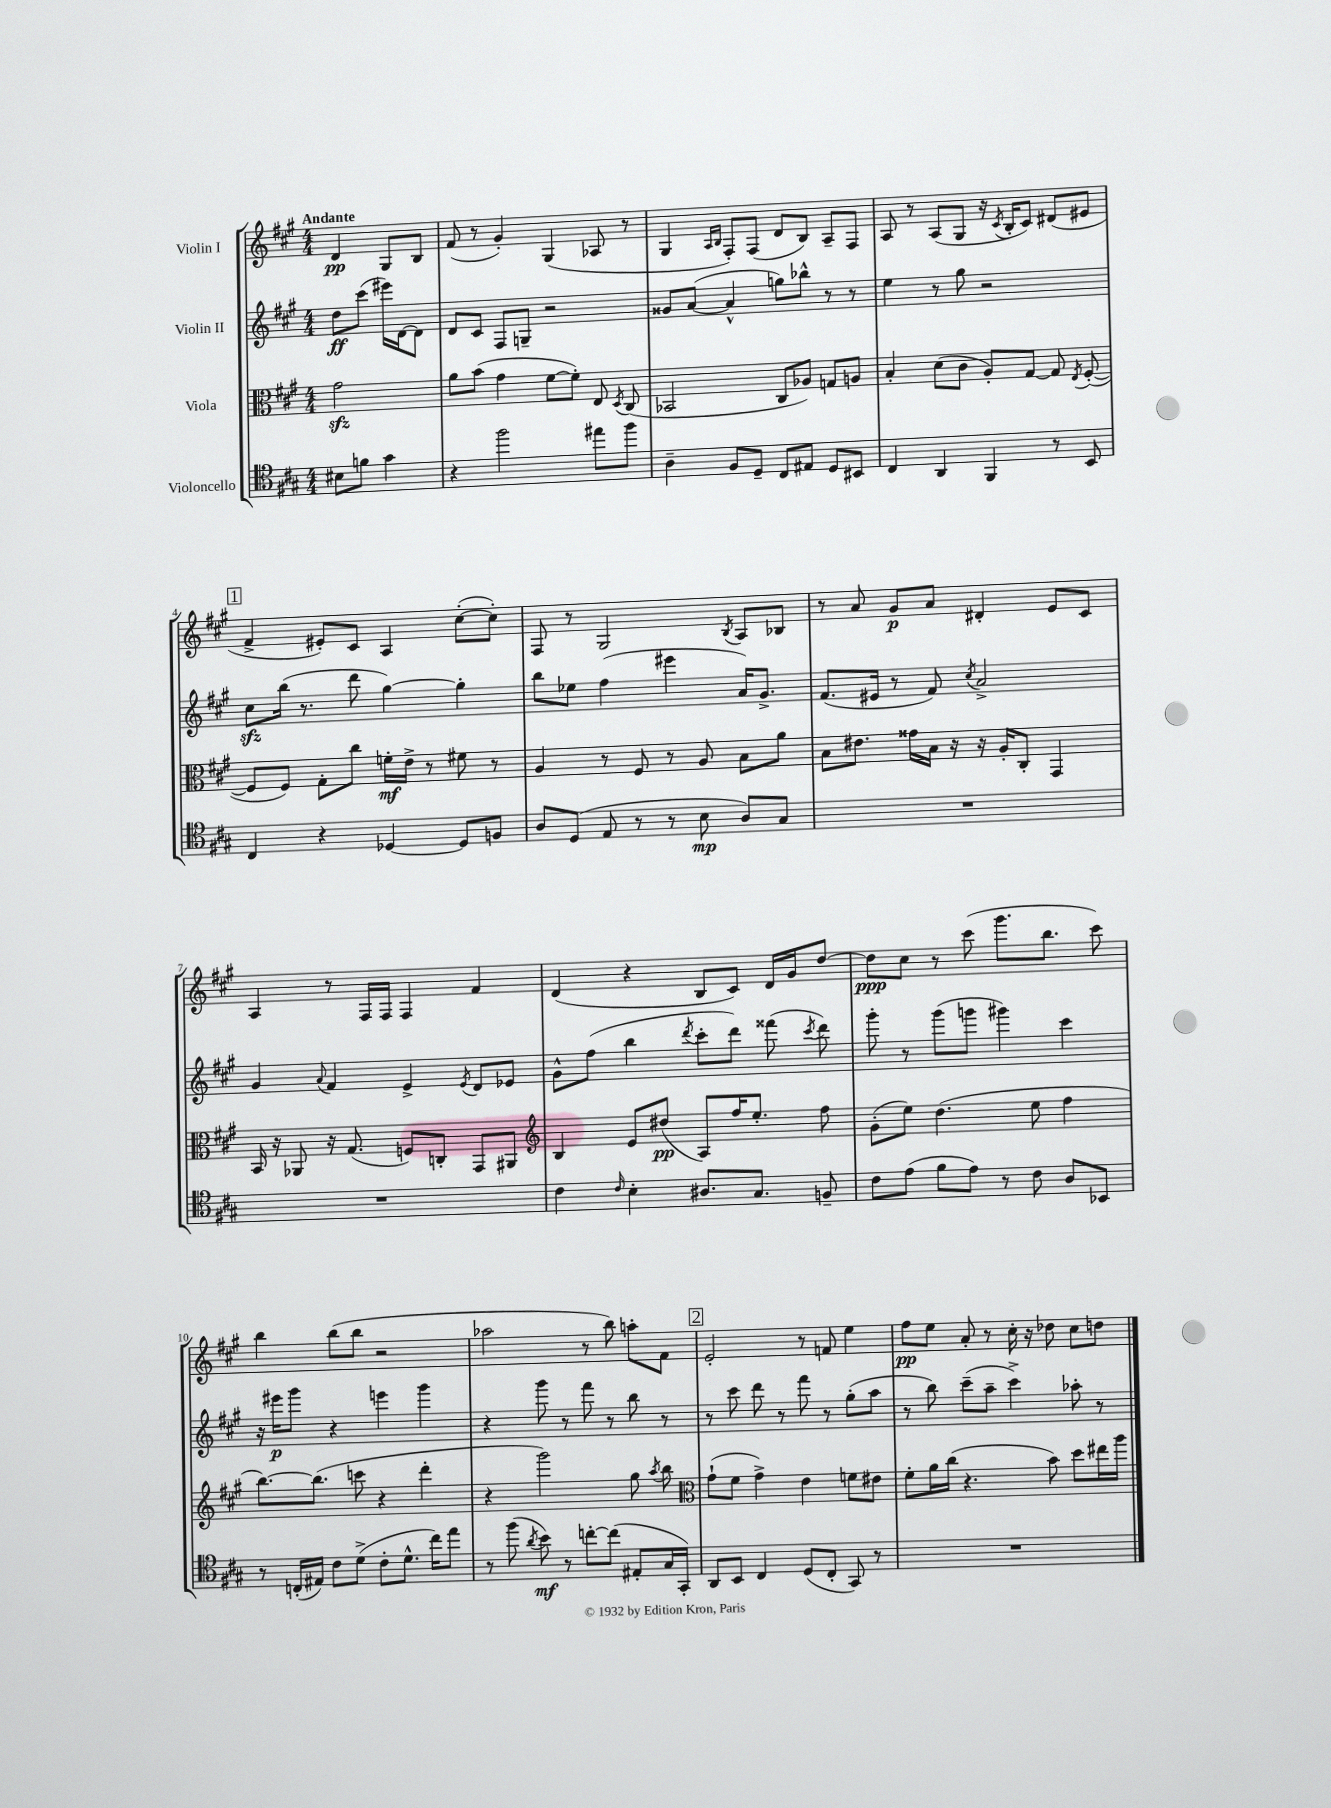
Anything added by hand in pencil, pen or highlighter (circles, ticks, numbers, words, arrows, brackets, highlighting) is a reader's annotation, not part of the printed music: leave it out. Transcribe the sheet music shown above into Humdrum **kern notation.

**kern	**kern	**kern	**kern
*staff4	*staff3	*staff2	*staff1
*clefC4	*clefC3	*clefG2	*clefG2
*k[f#c#g#]	*k[f#c#g#]	*k[f#c#g#]	*k[f#c#g#]
*M4/4	*M4/4	*M4/4	*M4/4
8B#	2g#	8dd	4d
8f	.	(8ccc#	.
4g#	.	16eee#)	8G#
.	.	[16d	.
.	.	8d]	8B
=	=	=	=
4r	8a	8d	(8f#
.	(8b	8c#	8r
2ff#	4g#	8F#	4g#')
.	.	8G~	.
.	[8f#	2r	(4G#
.	8f#'])	.	.
8ee#	8E	.	8A-
.	8qD	.	.
8ff#	(8C#	.	8r
=	=	=	=
4A~	2BB-	8g##	4G#
.	.	([8a	.
.	.	.	16qqA
.	.	.	16qqB
8F#	.	4a^^]	8F#')
8D~	.	.	(8F#
8C#	8C#	8gg)	8d
8E#	8A-)	8bb-^^	8B)
8D	8G	8r	8A~
8BB#	8A	8r	8F#
=	=	=	=
4C#	4B'	4ee	8A
.	.	.	8r
4AA	(8d	8r	(8A
.	8c#	8gg#	8G#
4FF#	8A')	2r	16r
.	.	.	8qc#
.	.	.	16B'
.	[8G#	.	8c#)
8r	8G#]	.	(8d#
.	8qE	.	.
8BB	([8F#'	.	8e#
=	=	=	=
4C#	8F#]	8cc#	4f#^
.	8F#)	(16bb	.
.	.	8.r	.
4r	8G#'	.	8e#')
.	8cc#	8ddd	8c#
[4D-	16f'	[4gg#)	4A
.	16e^	.	.
.	8r	.	.
8D-]	8f#	4gg#']	([8cc#'
8F	8r	.	8cc#'])
=	=	=	=
8A	4A	8bb	8F#
(8D	.	8ee-	8r
8E	8r	(4ff#	2G#
8r	8F#	.	.
8r	8r	4eee#	.
8B	8A	.	.
.	.	.	8qB
8A)	8B	16a)	8A
.	.	8.g#^	.
8G#	8a	.	8B-
=	=	=	=
1r	8B	(8.f#	8r
.	8.e#	.	8a
.	.	16e#	.
.	.	8r	8g#
.	16g##	.	.
.	16B	8f#)	8a
.	16r	.	.
.	.	8qcc#	.
.	16r	2a^	4d#'
.	16A'	.	.
.	8C#'	.	.
.	4GG#	.	8e
.	.	.	8c#
=	=	=	=
1r	16BB	4g#	4A
.	16r	.	.
.	8AA-	.	.
.	.	8qqa	.
.	16r	4f#	8r
.	(8.G#	.	.
.	.	.	16F#
.	.	.	16F#
.	8F)	4e^	4F#
.	8C'	.	.
.	.	8qe	.
.	8GG#	8d	4f#
.	8AA#	8e-	.
=	=	=	=
*	*clefG2	*	*
4c#	4B	8g#^^	(4d
.	.	(8ff#	.
16qqc#	.	.	.
4B'	8e	4bb	4r
.	(8dd#	.	.
.	.	8qddd	.
8.A#	8A)	8ccc#'	8B
.	16ff#	8ddd)	8c#)
8.G#	8.ee'	.	.
.	.	(8fff##	16d
.	.	.	16g#
.	.	8qccc#	.
8F~	8ff#	8ddd)	[8dd
=	=	=	=
8c#	(8g#'	8ggg#'	8dd]
(8e	8ee)	8r	8cc#
8f#	(4.dd	(8ggg#	8r
8e)	.	8ggg	(8ccc#
8r	.	4ggg#)	8.ggg#
8c#	8ee	.	.
.	.	.	8.bb
8A	4ff#	4ccc#	.
8BB-	.	.	8ccc#)
=	=	=	=
8r	[8.bb)	16r	4bb
.	.	16eee#	.
(16C'	.	8ggg#	.
16E#)	(8.bb]	.	.
8c#	.	4r	(8bb
(8d^	8ccc	.	8bb
8c#'	4r	4eee	2r
8.d^^	.	.	.
.	4ddd'	4ggg#	.
16cc#)	.	.	.
8ee	.	.	.
=	=	=	=
8r	4r	4r	2aa-
(8ff#	.	.	.
8qa	.	.	.
8b)	2ggg#)	8ggg#	.
8r	.	8r	.
[8cc'	.	8fff#	8r
(8cc]	.	8r	8bb)
8E#'	8gg#	8bb	8aa'
.	8qaa	.	.
16G#	8bb	8r	8f#
16GG#')	.	.	.
=	=	=	=
*	*clefC3	*	*
8AA	(8g#`	8r	2e'
8BB	8f#	8ccc#	.
4C#	4g#^)	8ddd	.
.	.	8r	.
(8D	4e	8fff#	8r
8C#'	.	8r	8f
8GG#)	8f	(8gg#'	4ee
8r	8e#	8aa	.
=	=	=	=
1r	8f#'	8r	8ff#
.	16a	8bb)	8ee
.	(16cc#	.	.
.	4.r	(8ccc#~	8a'
.	.	8aa~	8r
.	.	4ccc#^)	16cc#'
.	.	.	16r
.	8b)	.	8dd-
.	8dd	8aa-'	8cc#
.	16ee#	8r	8dd
.	16aa	.	.
==	==	==	==
*-	*-	*-	*-
